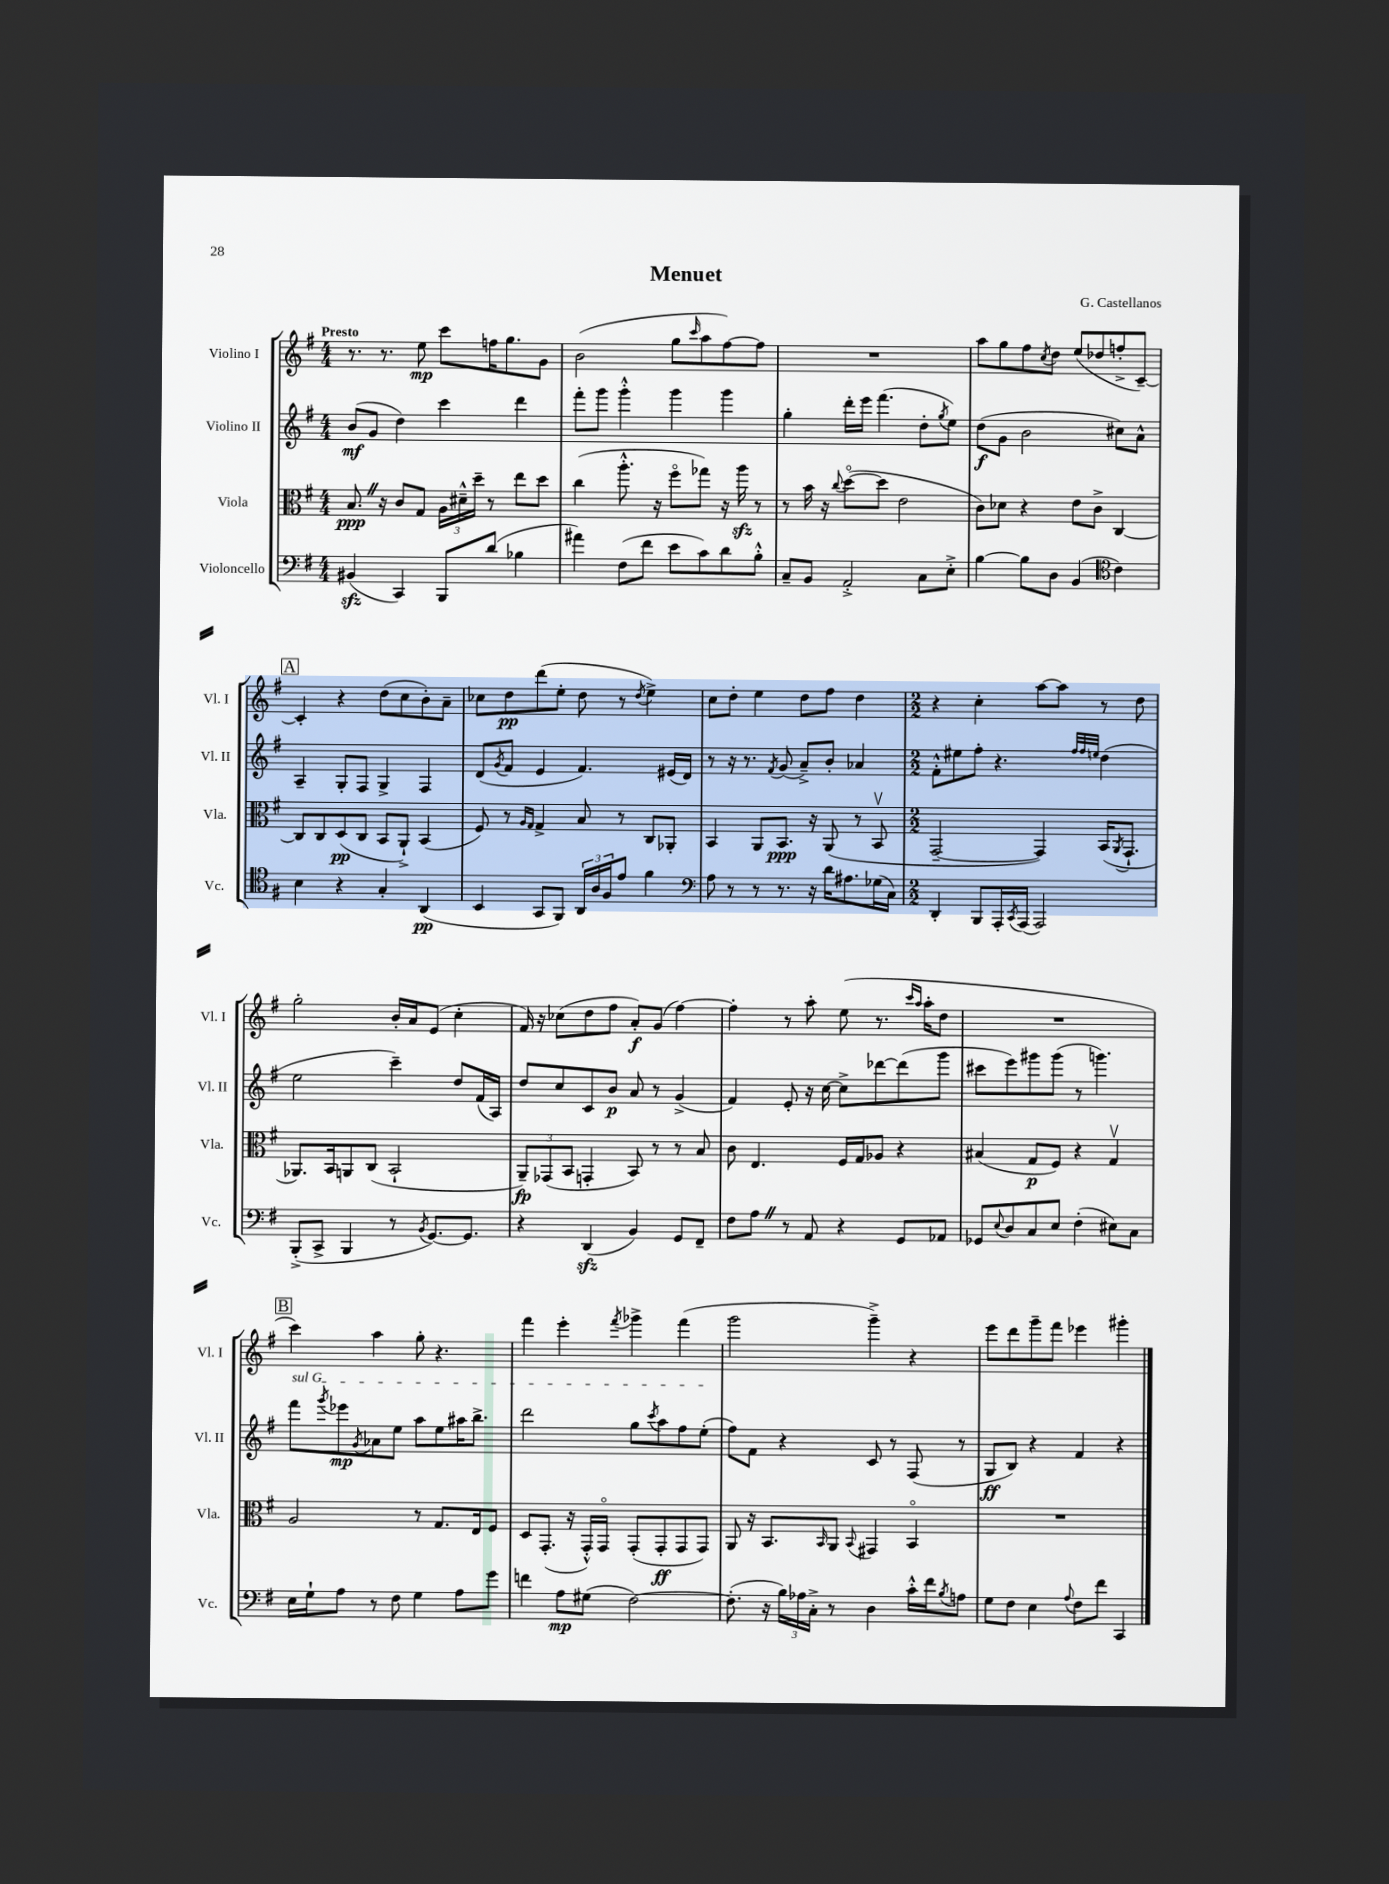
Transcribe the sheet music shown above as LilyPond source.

\header { title = "Menuet" composer = "G. Castellanos" }
<<
\new StaffGroup <<
\new Staff = "s0" \with { instrumentName = "Violino I" shortInstrumentName = "Vl. I" } {
    \clef treble \key g \major \numericTimeSignature \time 4/4 \tempo "Presto"
    r8. r8. e''8\mp c'''8 f''16 g''8. g'8 |
    b'2( g''8 \grace { c'''16 } a''8 fis''8~) fis''8 |
    R1 |
    a''8 g''8 fis''8 \acciaccatura { c''8 } d''8 e''8( des''8 f''8-.-> c'8~--) |
    \mark \markup { \box "A" } c'4-. r4 d''8( c''8 b'8-.) a'8-- |
    ces''8 d''8\pp d'''8( e''8-. d''8 r8 \acciaccatura { d''8 } e''4->) |
    c''8 d''8-. e''4 d''8 fis''8 d''4 |
    \numericTimeSignature \time 2/2 r4 c''4-. a''8~ a''8 r8 d''8 |
    g''2-. b'16-. a'16 e'8( c''4-. |
    fis'16) r16 ces''8( d''8 fis''8 a'8-.\f) g'8( fis''4~) |
    fis''4-. r8 a''8-. e''8( r8. \grace { c'''16 a''16 } a''16-. d''8 |
    R1 |
    \mark \markup { \box "B" } c'''4) a''4 g''8-. r4. |
    fis'''4 e'''4-. \acciaccatura { fis'''8 } ges'''4-> fis'''4( |
    g'''2 g'''4--->) r4 |
    e'''8 d'''8 g'''8-- fis'''8 ees'''4 gis'''4-. \bar "|." |
}
\new Staff = "s1" \with { instrumentName = "Violino II" shortInstrumentName = "Vl. II" } {
    \clef treble \key g \major \numericTimeSignature \time 4/4
    b'8\mf( g'8 d''4) c'''4 d'''4 |
    fis'''8-. g'''8 g'''4-.-^ g'''4 g'''4 |
    g''4-. d'''16-. e'''16 fis'''4.( d''8-. \acciaccatura { g''8 } e''8) |
    d''8\f( g'8 b'2 cis''8) a'8-^ |
    \mark \markup { \box "A" } a4-- g8-. fis8 g4-> fis4 |
    d'8( \acciaccatura { g'8 } fis'8 e'4 fis'4.) eis'16( d'16) |
    r8 r16 r8. \acciaccatura { fis'8 } g'8( a'8--->) b'8-. aes'4 |
    \numericTimeSignature \time 2/2 fis'8-.-^ eis''8 fis''8-. r4. \grace { fis''32 fis''32 e''32 } d''4( |
    e''2 c'''4--) d''8 fis'16( a16) |
    d''8 c''8 c'8 b'8\p a'8 r8 g'4->( |
    fis'4) e'8-. r16 c''16~ c''8-> des'''8~ des'''8( g'''8 |
    cis'''8 e'''8) gis'''8 gis'''8( r8 g'''4.) |
    \mark \markup { \box "B" } \once \override TextSpanner.bound-details.left.text = \markup { \italic "sul G" } fis'''8\startTextSpan \acciaccatura { g'''8 } ees'''8\mp \acciaccatura { g'8 } aes'8 e''8 a''8 e''8 ais''16 b''8.-> |
    d'''2 g''8 \acciaccatura { c'''8 } a''8 fis''8 e''8-.\stopTextSpan( |
    fis''8) fis'8 r4 c'8 r8 fis8( r8 |
    g8\ff b8) r4 fis'4 r4 \bar "|." |
}
\new Staff = "s2" \with { instrumentName = "Viola" shortInstrumentName = "Vla." } {
    \clef alto \key g \major \numericTimeSignature \time 4/4
    b8.\ppp \once \override BreathingSign.text = \markup { \musicglyph "scripts.caesura.straight" } \breathe r16 c'8 g8 \tuplet 3/2 { a16 dis'16---^ d''16-- } r8 e''8 d''8 |
    c''4( a''8.-.-^ r16 fis''8\flageolet ges''8) r16 a''16\sfz r8 |
    r8 b'16 r16 \appoggiatura { c''8 } d''8~\flageolet( d''8 e'2 |
    c'8) des'8 r4 e'8 c'8-> c4~ |
    \mark \markup { \box "A" } c8 c8 d8\pp( c8 b,8 a,8-!->) b,4( |
    fis8) r8 \grace { a16 g16 } g4-> b8 r8 c8 aes,8-. |
    b,4 a,8 b,8.\ppp r16 a,8( r8 b,8\upbow |
    \numericTimeSignature \time 2/2 g,2~-- g,4) b,16( \acciaccatura { a,8 } g,8.-! |
    aes,8.) b,16 a,8 c8( b,2-! |
    \tuplet 3/2 { a,8--\fp) ges,8( b,8 } g,4-. b,8) r8 r8 b8 |
    c'8 e4. fis16 g16 aes8 r4 |
    bis4( g8\p fis8) r4 g4\upbow |
    \mark \markup { \box "B" } a2 r8 g8. e16 fis8 |
    d8 g,8.-.( r16 g,16-.-^) g,16\flageolet g,8-.( g,8-.\ff g,8 g,8) |
    a,8 r16 b,8. \grace { b,16 } a,8 \appoggiatura { b,8 } gis,4 b,4\flageolet |
    R1 \bar "|." |
}
\new Staff = "s3" \with { instrumentName = "Violoncello" shortInstrumentName = "Vc." } {
    \clef bass \key g \major \numericTimeSignature \time 4/4
    bis,4\sfz( c,4) b,,8 d'8( bes4 |
    ais'4) fis8( fis'8 e'8 c'8) d'8 b8-.-^ |
    c8-- b,8 a,2-.-> c8 e8-.-> |
    b4~ b8 d8 b,4( \clef tenor c'4) |
    \mark \markup { \box "A" } b4 r4 g4-. a,4\pp( |
    b,4 g,8 fis,8) \tuplet 3/2 { a,16 a16 fis16 } e'8 fis'4 |
    \clef bass a8 r8 r8 r8. r16 d'16 ais8. ges16( c16) |
    \numericTimeSignature \time 2/2 d,4-. b,,8 a,,16-. \acciaccatura { c,8 } a,,16( a,,2) |
    b,,8-.->( c,8-> b,,4 r8 \acciaccatura { b,8 } g,8.~) g,8. |
    r4 d,4\sfz( b,4) g,8 fis,8-- |
    fis8 a8 \once \override BreathingSign.text = \markup { \musicglyph "scripts.caesura.straight" } \breathe r8 a,8 r4 g,8 aes,8 |
    ges,8 \appoggiatura { e8 } d8 c8 e8 fis4-.( eis8) c8 |
    \mark \markup { \box "B" } e16 g16-! a8 r8 fis8 g4 a8 g'8 |
    f'4 a8\mp gis8( fis2~) |
    fis8.-.( r16 \tuplet 3/2 { b16) aes16 c16-.-> } r8 d4 c'16-.-^ fis'16 \acciaccatura { b8 } a8 |
    g8 fis8 e4 \appoggiatura { a8 } fis8 fis'8 c,4 \bar "|." |
}
>>
>>
\layout { \context { \Score \remove "Bar_number_engraver" } }
